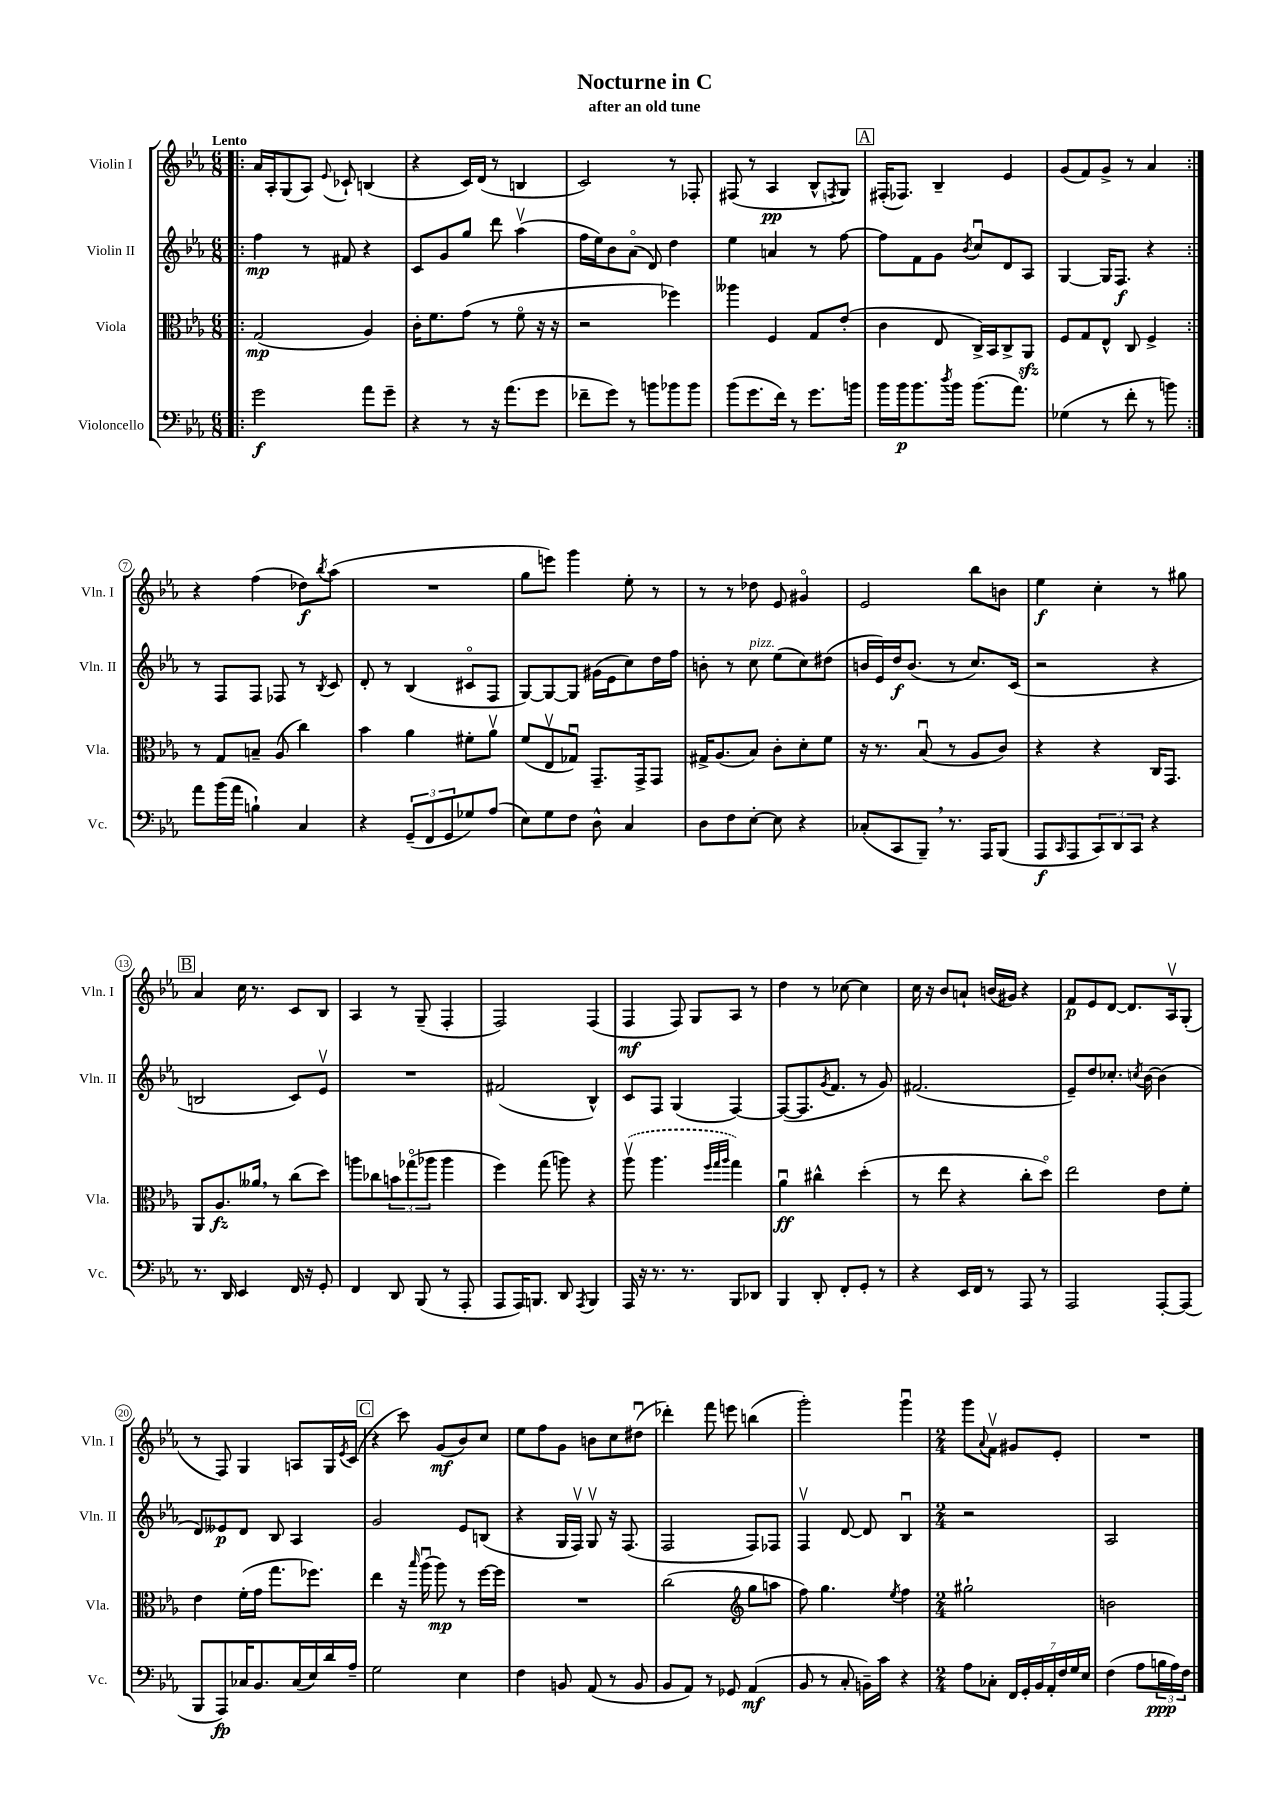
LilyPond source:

\header { title = "Nocturne in C" subtitle = "after an old tune" }
<<
\new StaffGroup <<
\new Staff = "s0" \with { instrumentName = "Violin I" shortInstrumentName = "Vln. I" } {
    \clef treble \key ees \major \numericTimeSignature \time 6/8 \tempo "Lento"
    \repeat volta 2 { \bar ".|:" aes'16 aes16-. g8( aes8) \appoggiatura { ees'8 } ces'8-! b4( |
    r4 c'16) d'16( r8 b4 |
    c'2) r8 fes8-. |
    fis8( r8 aes4\pp bes8-^ \acciaccatura { f8 } g8) |
    \mark \markup { \box "A" } fis16-.( fes8.) bes4-- ees'4 |
    g'8( f'8) g'8-> r8 aes'4 | }
    r4 f''4( des''8\f) \acciaccatura { bes''8 } aes''8( |
    R2. |
    g''8 e'''8) g'''4 ees''8-. r8 |
    r8 r8 des''8 ees'8 gis'4\flageolet |
    ees'2 bes''8 b'8 |
    ees''4\f c''4-. r8 gis''8 |
    \mark \markup { \box "B" } aes'4 c''16 r8. c'8 bes8 |
    aes4 r8 g8--( f4-. |
    f2) f4( |
    f4\mf f8) g8 aes8 r8 |
    d''4 r8 ces''8~ ces''4 |
    c''16 r16 bes'8 a'8-! b'16( gis'16) r4 |
    f'8\p ees'8 d'8~ d'8. aes16\upbow g8-.( |
    r8 f8) g4 a8 g16 \acciaccatura { ees'8 } c'16( |
    \mark \markup { \box "C" } r4 c'''8) g'8\mf( bes'8) c''8 |
    ees''8 f''8 g'8 b'8 c''8 dis''8\downbow( |
    des'''4-.) f'''8 e'''8 b''4( |
    g'''2-.) g'''4\downbow |
    \numericTimeSignature \time 2/4 g'''8 \appoggiatura { aes'8 } f'8\upbow gis'8 ees'8-. |
    R2 \bar "|." |
}
\new Staff = "s1" \with { instrumentName = "Violin II" shortInstrumentName = "Vln. II" } {
    \clef treble \key ees \major \numericTimeSignature \time 6/8
    \repeat volta 2 { \bar ".|:" f''4\mp r8 fis'8 r4 |
    c'8 g'8 g''8 d'''8 aes''4\upbow( |
    f''16 ees''16) bes'8 aes'8\flageolet( d'8) d''4 |
    ees''4 a'4 r8 f''8~ |
    \mark \markup { \box "A" } f''8 f'8 g'8 \acciaccatura { bes'8 } c''8\downbow d'8 aes8 |
    g4~ g16 f8.\f r4 | }
    r8 f8 f8 fes8 r8 \acciaccatura { bes8 } c'8 |
    d'8-. r8 bes4( cis'8\flageolet f8 |
    g8~) g8~ g8 gis'16( ees'16 c''8) d''16 f''16 |
    b'8-. r8 c''8^\markup { \italic "pizz." } ees''8( c''8) dis''8( |
    b'16 ees'16) d''16\f b'8.( r8 c''8.) c'16( |
    r2 r4 |
    \mark \markup { \box "B" } b2 c'8) ees'8\upbow |
    R2. |
    fis'2( bes4-^) |
    c'8 f8 g4( f4~) |
    f8~( f8. \acciaccatura { g'8 } f'8. r8 g'8) |
    fis'2.( |
    ees'8--) d''8 ces''8.-. \acciaccatura { c''8 } bes'16~ bes'4( |
    d'8) eeses'8\p d'8 bes8 aes4 |
    \mark \markup { \box "C" } g'2 ees'8 b8( |
    r4 g16 f16\upbow) g8\upbow r16 f8.( |
    f2 f8) fes8 |
    f4\upbow d'8~ d'8 bes4\downbow |
    \numericTimeSignature \time 2/4 r2 |
    aes2 \bar "|." |
}
\new Staff = "s2" \with { instrumentName = "Viola" shortInstrumentName = "Vla." } {
    \clef alto \key ees \major \numericTimeSignature \time 6/8
    \repeat volta 2 { \bar ".|:" g2\mp( aes4) |
    c'16-. f'8. g'8( r8 f'8\flageolet r16 r16 |
    r2 fes''4) |
    aeses''4 f4 g8 ees'8-.( |
    \mark \markup { \box "A" } c'4 ees8 c16->) bes,16 c8-> aes,8\sfz |
    f8 g8 ees8-^ c8 f4-> | }
    r8 g8 b8-- aes8( c''4) |
    bes'4 aes'4 fis'8-. aes'8\upbow |
    f'8( ees8\upbow ges8\downbow) g,8.-- g,16-> g,8 |
    gis16-> aes8.( bes8) c'8-. d'8-. f'8 |
    r16 r8. bes8\downbow( r8 aes8 c'8) |
    r4 r4 c16 g,8. |
    \mark \markup { \box "B" } aes,8 aes8.\fz aeses'16 \breathe r8 c''8( d''8) |
    a''8 ces''8 \tuplet 3/2 { b'8 ges''8\flageolet( aes''8 } aes''4 |
    f''4) g''8( a''8) r4 |
    \once \slurDashed aes''8\upbow( aes''4. \grace { f''32 g''32 aes''32 } g''4) |
    aes'4\downbow\ff cis''4-^ d''4-.( |
    r8 ees''8 r4 c''8-. d''8\flageolet) |
    ees''2 ees'8 f'8-. |
    ees'4 f'16-.( g'16 g''8. fes''8.) |
    \mark \markup { \box "C" } ees''4 r16 \grace { bes''16 } aes''16\downbow( aes''8\mp) r8 f''16~ f''16 |
    R2. |
    c''2( \clef treble g''8 a''8 |
    f''8) g''4. \acciaccatura { ees''8 } f''4 |
    \numericTimeSignature \time 2/4 gis''2-! |
    b'2 \bar "|." |
}
\new Staff = "s3" \with { instrumentName = "Violoncello" shortInstrumentName = "Vc." } {
    \clef bass \key ees \major \numericTimeSignature \time 6/8
    \repeat volta 2 { \bar ".|:" g'2\f aes'8 g'8-- |
    r4 r8 r16 aes'8.( g'8 |
    fes'8-- g'8) r8 b'8 bes'8 bes'8 |
    bes'8( g'8. f'16) r8 g'8. b'16 |
    \mark \markup { \box "A" } bes'16 bes'16\p bes'8. \acciaccatura { d''8 } bes'16 bes'8.( aes'8.) |
    ges4( r8 f'8-. r8 b'8) | }
    aes'8 bes'16( aes'16 b4-!) c4 |
    r4 \tuplet 3/2 { g,8--( f,8 g,8 } ges8) aes8( |
    ees8) g8 f8 d8-^ c4 |
    d8 f8 ees8~-. ees8 r4 |
    ces8-.( c,8 bes,,8--) \breathe r8. aes,,16 bes,,8( |
    aes,,8\f \grace { c,16 } aes,,8 \tuplet 3/2 { c,8) d,8 c,8 } r4 |
    \mark \markup { \box "B" } r8. d,16 ees,4 f,16 r16 g,8-. |
    f,4 d,8 bes,,8( r8 aes,,8-. |
    aes,,8 aes,,16) b,,8. d,8 \acciaccatura { aes,,8 } b,,4 |
    aes,,16 r16 r8. r8. bes,,8 des,8 |
    bes,,4 d,8-. f,8-. g,8-. r8 |
    r4 ees,16 f,16 r8 aes,,8 r8 |
    aes,,2 aes,,8~-. aes,,8( |
    bes,,8 aes,,8\fp) ces16 bes,8. ces16( ees16) d'16 aes16-- |
    \mark \markup { \box "C" } g2 ees4 |
    f4 b,8 aes,8( r8 b,8 |
    bes,8 aes,8) r8 ges,8 aes,4\mf( |
    bes,8 r8 c8-. b,16--) c'16 r4 |
    \numericTimeSignature \time 2/4 aes8 ces8-. \tuplet 7/4 { f,16 g,16-. bes,16 aes,16-. f16 g16 ees16 } |
    f4( aes8 \tuplet 3/2 { b16\ppp aes16) f16 } \bar "|." |
}
>>
>>
\layout { \context { \Score \override BarNumber.stencil = #(make-stencil-circler 0.1 0.3 ly:text-interface::print) } }
